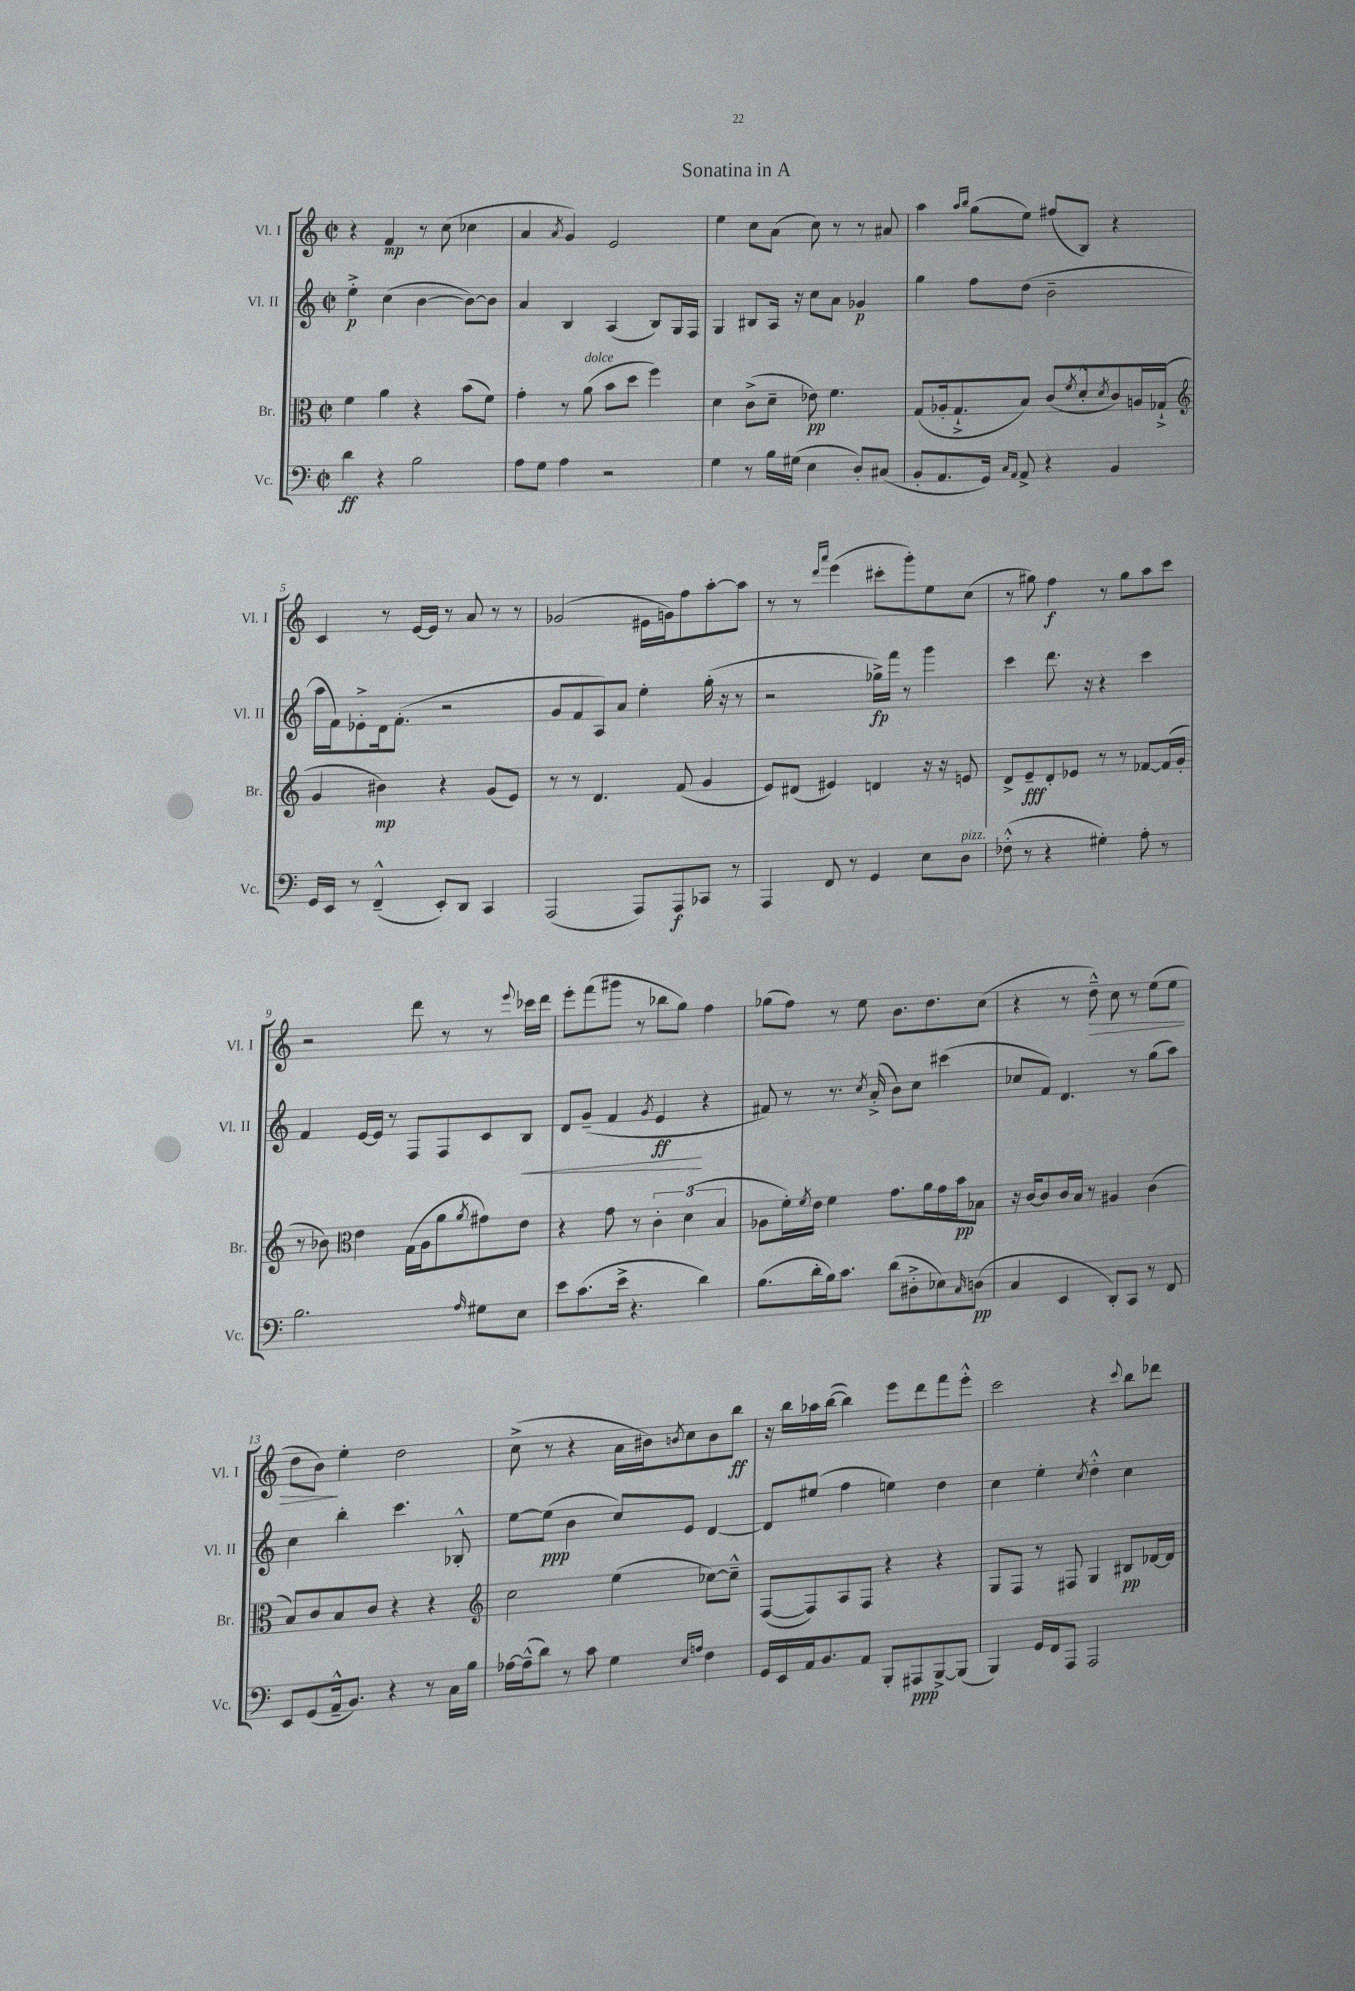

**kern	**kern	**kern	**kern
*staff4	*staff3	*staff2	*staff1
*clefF4	*clefC3	*clefG2	*clefG2
*k[]	*k[]	*k[]	*k[]
*M2/2	*M2/2	*M2/2	*M2/2
*met(c|)	*met(c|)	*met(c|)	*met(c|)
4d\	4f\	4ee'^\	4r
4r	4a\	(4cc\	4f/
2B\	4r	[4b\	8r
.	.	.	(8cc\
.	(8b\L	8b\_L)	4cc-\
.	8f\J)	8b\]J	.
=	=	=	=
8A\L	4g'\	4a/	4a/
8G\J	.	.	.
.	.	.	8qa/
4A\	8r	4B/	4g/)
.	(8a\	.	.
2r	8b\L	(4A/	2e/
.	8dd\J	.	.
.	4ff\)	8B/L)	.
.	.	16G/L	.
.	.	16F/JJ	.
=	=	=	=
4G\	4d\	4G/	4ee\
8r	(8c^\L	8B#/L	8cc\L
16B\LL	8d~\J	16A/Jk	(8a\J
(16G#\JJ	.	16r	.
4E\	8e-\)	8cc\L	8cc\)
.	4.f\	8a\J	8r
8D'/L)	.	4g-/	8r
(8C#/J	.	.	8a#/
=	=	=	=
8BB'/L	(8G/L	4gg\	4aa\
8.AA/	16A-'/k	.	.
.	8.G`^/	.	.
.	.	.	16qqaa/LL
.	.	.	16qqbb/JJ
.	.	8ff\L	(8gg\L
16GG/Jk)	.	.	.
16qqC/LL	.	.	.
16qqAA/JJ	.	.	.
8AA^/	8B/J)	(8dd\J	8ee\J)
4r	(8c/L	2b~\	(8ff#/L
.	8qf/	.	.
.	8d'^^/	.	8B/J)
.	8qd/	.	.
4BB/	8c/)	.	4r
.	16A/L	.	.
.	(16G-`^/JJ	.	.
=	=	=	=
*	*clefG2	*	*
16GG/LL	4g/	16aa\LL	4c/
16EE/JJ	.	16f\J)	.
8r	.	8e-'^\	.
(4FF~^^/	4b#\)	16d\k	8r
.	.	(8.f'\J	.
.	.	.	[16e/LL
.	.	.	16e/]JJ
8EE'/L)	4r	2r	8r
8DD/J	.	.	8a/
4CC/	(8g/L	.	8r
.	8e/J)	.	8r
=	=	=	=
(2AAA/	8r	8g/L	(2g-/
.	8r	8f/	.
.	4.d/	8A/)	.
.	.	8a/J	.
8AAA/L)	.	4ee'\	16e#\LL
.	.	.	16g\J)
8AAA/	(8f/	.	8ff\
8CC-/J	4g/	(16gg'\	[8aa'\
.	.	16r	.
8r	.	8r	8aa\]J
=	=	=	=
4AAA/	8e/L)	2r	8r
.	(8d#/J	.	8r
.	.	.	16qqddd/LL
.	.	.	16qqaaa/JJ
8FF/	4e#/)	.	(4eee\
8r	.	.	.
4GG/	4d/	16gg-^\LL)	8ccc#'\L
.	.	16fff\JJ	.
.	.	8r	8ggg'\)
8E\L	16r	4ggg\	8ee\
.	16r	.	.
8D\J	8e/	.	(8cc\J
=	=	=	=
(8F-'^^\	8d^/L	4ccc\	8r
8r	8e~/	.	8gg#\)
4r	8d'/	8.ddd\	4ff\
.	8e-/J	.	.
.	.	16r	.
4G#'\)	8r	4r	8r
.	8r	.	8gg#\L
8A'\	[8f-/L	4ccc\	8aa\
8r	(16f-/]L	.	8ccc\J
.	16g'/JJ	.	.
=	=	=	=
2.B\	8r	4f/	2r
.	8b-\)	.	.
*	*clefC3	*	*
.	4e\	[16e/LL	.
.	.	16e/]JJ	.
.	.	8r	.
.	(16G\LL	8F/L	8ddd\
.	16A\J	.	.
.	8a\	8F/	8r
16qqA/	8qa/	.	.
8G#\L	8g#\)	8c/	8r
.	.	.	8qqeee/
8E\J	8e\J	8B/J	16ccc-\LL
.	.	.	16ddd\JJ
=	=	=	=
8e\L	4r	8d/L	8eee'\L
(8.c\	.	(8g~/J	(8fff\
.	8g\	4f/	8ggg#\J
16e^\Jk	.	.	.
4.r	8r	.	8r
.	.	8qg/	.
.	6c'\	4e/	8bb-\L
.	.	.	8gg\J)
.	(6d\	.	.
4d\)	.	4r	4ff\
.	6B/	.	.
=	=	=	=
(8.B\L	8A-\L	8f#/)	(8gg-\L
.	16f'\L)	8r	8ff\J)
.	8qf/	.	.
16d'\L	16e\JJ	.	.
16B\J)	4f\	8.r	8r
8.c\J	.	.	.
.	.	.	8ee\
.	.	8qcc/	.
.	.	(16a'^/	.
(8d\L	8.g\L	8b\L)	8.b\L
8D#'^\	.	8cc\J	.
.	16a\L	.	8.dd\
8E-\)	16g\	(4ccc#\	.
.	16b\J	.	.
16qqC/	.	.	.
(8D\J	8B-\J	.	(8cc\J
=	=	=	=
4C/	16r	8cc-/L	4r
.	[16c/LK	.	.
.	8c/]	8f/J)	.
4EE/	16c/L	4.d/	8r
.	16B/JJ	.	.
.	8r	.	8dd~^^\)
8DD'/L)	4A#/	.	8cc\
8CC/J	.	8r	8r
8r	(4c\	(8gg\L	(8ee\L
8FF/	.	8aa\J)	8ee\J
=	=	=	=
8EE/L	8B/L)	4cc\	8dd\L
(8GG/	8c/	.	8b\J)
16AA~^^/k	8B/	4bb'\	4ee'\
8.BB/J)	.	.	.
.	8c/J	.	.
4r	4r	4.ccc\	2dd\
8r	4r	.	.
16C\LL	.	8B-'^^/	.
16B\JJ	.	.	.
=	=	=	=
*	*clefG2	*	*
[16A-\LL	2cc\	[8ee\L	(8cc^\
(16A-~^^\]J	.	.	.
8d\J)	.	(8ee\]J	8r
8r	.	4b\	4r
8c\	.	.	.
4G\	(4ee\	8cc/L)	16a\LL
.	.	.	16b#\J)
.	.	.	8qb/
.	.	8e/J	8cc\
16qqE/LL	.	.	.
16qqA/JJ	.	.	.
4F\	[8cc-\L)	[4d/	8b\
.	8cc-~^^\]J	.	8bb\J
=	=	=	=
16GG/LL	([8F/L	8d/]L	16r
16EE/	.	.	16bb\LL
16AA/J	8F/])	(8ee#/J	16aa-\
8.BB/	.	.	([16bb\JJ
.	8A/	4ff\	4bb\])
8AA/J	8F/J	.	.
8BBB'/L	4r	4ee\)	8eee\L
8AAA#/	.	.	8ddd\
[8BBB^/	4r	4dd\	8fff\
(8BBB/]J	.	.	8eee'^^\J
=	=	=	=
4BBB/)	8G/L	4cc\	2ccc\
.	8F/J	.	.
16GG/LL	8r	4ee'\	.
16FF/J	.	.	.
8AAA/J	8F#/	.	.
.	.	8qcc/	.
2AAA/	4G/	4dd'^^\	4r
.	.	.	8qqccc/
.	8B#/L	4cc\	8bb\L
.	[16d-/L	.	8ddd-\J
.	16d-/]JJ	.	.
==	==	==	==
*-	*-	*-	*-
